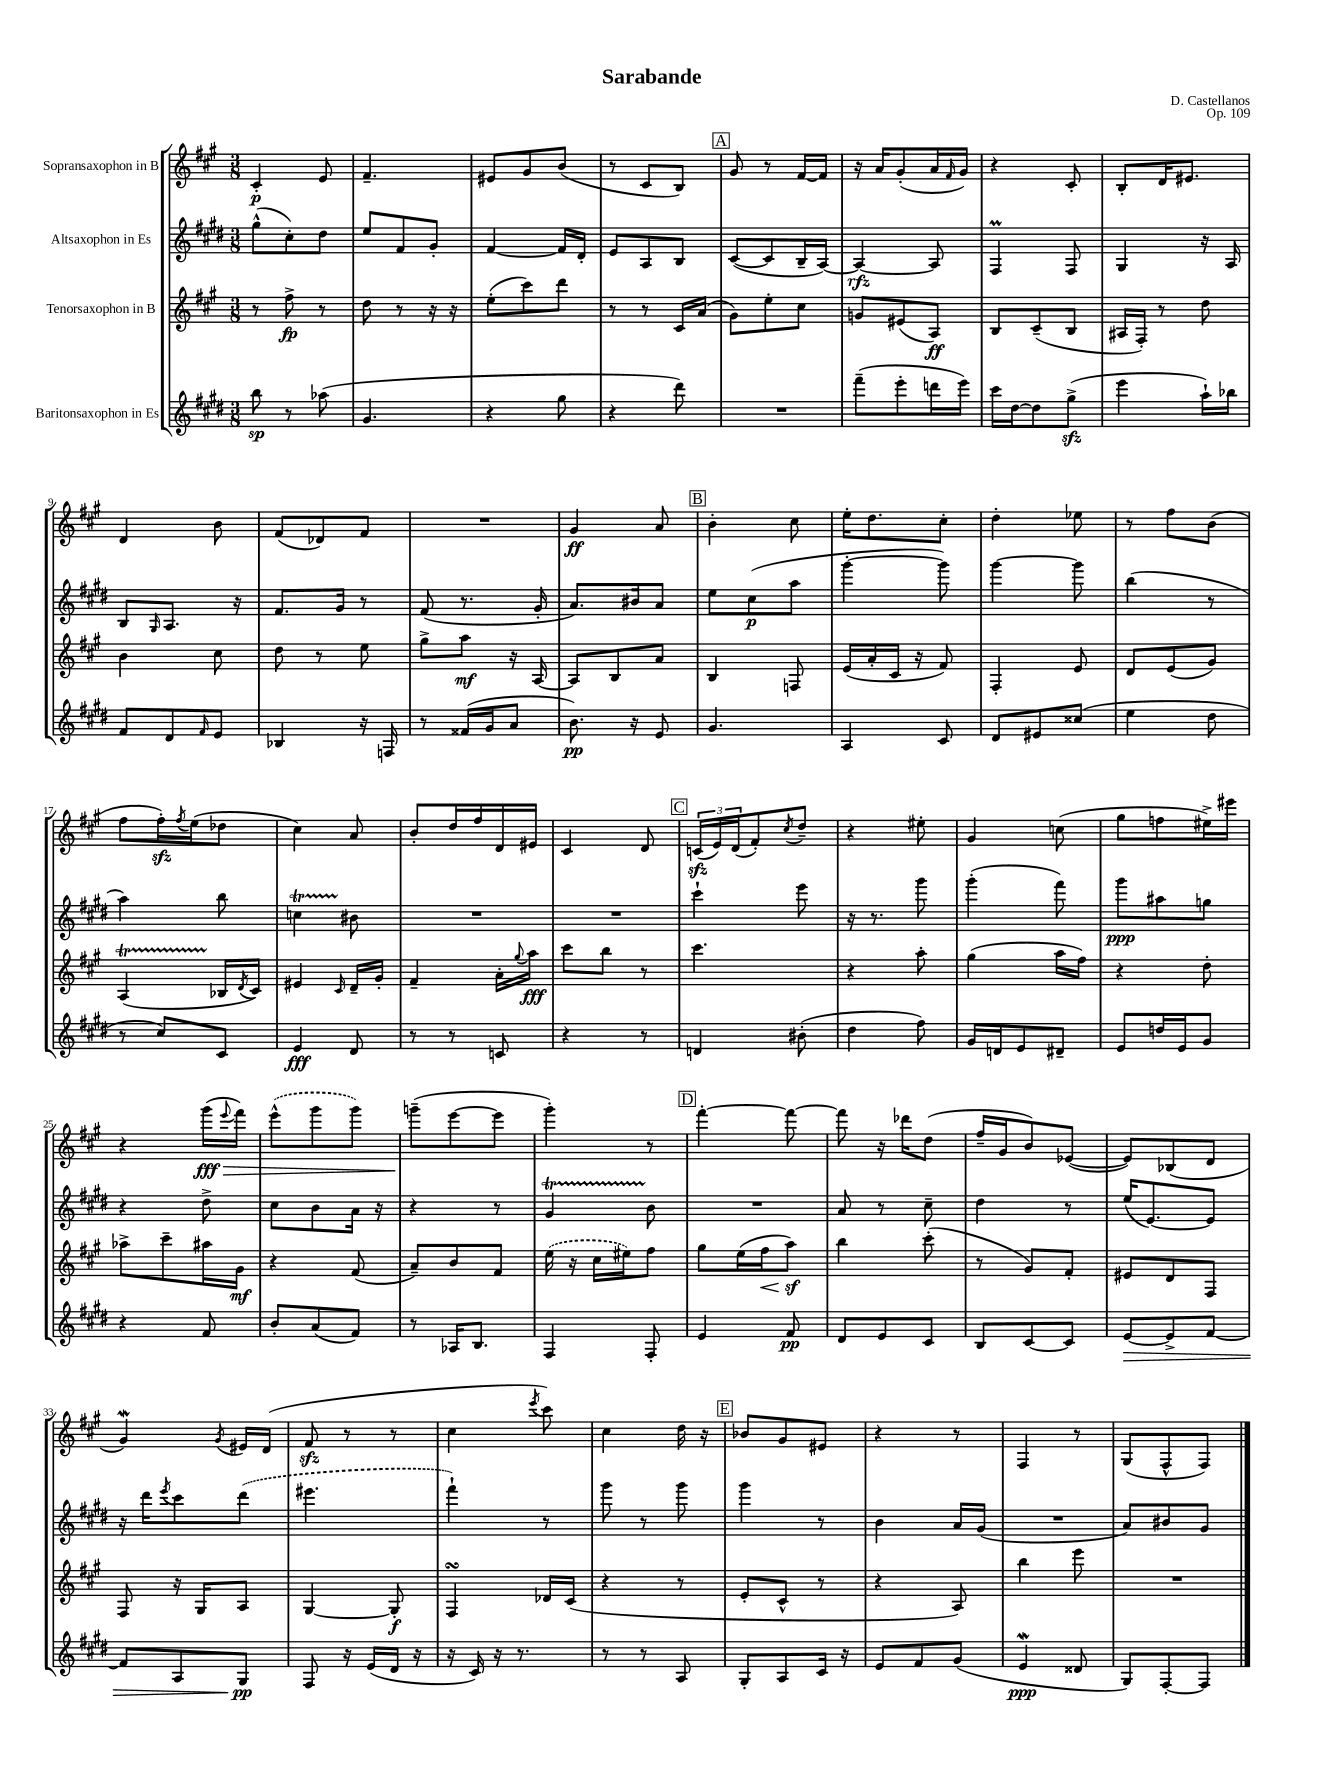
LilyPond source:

\header { title = "Sarabande" composer = "D. Castellanos" opus = "Op. 109" }
<<
\new StaffGroup <<
\new Staff = "s0" \with { instrumentName = "Sopransaxophon in B" } {
    \clef treble \key a \major \numericTimeSignature \time 3/8
    cis'4-.\p e'8 |
    fis'4.-- |
    eis'8 gis'8 b'8( |
    r8 cis'8 b8) |
    \mark \markup { \box "A" } gis'8 r8 fis'16~ fis'16 |
    r16 a'16 gis'8-.( a'16 \grace { fis'16 } gis'16) |
    r4 cis'8-. |
    b8-. d'16 eis'8. |
    d'4 b'8 |
    fis'8( des'8) fis'8 |
    R4. |
    gis'4\ff a'8 |
    \mark \markup { \box "B" } b'4-. cis''8 |
    e''16-. d''8. cis''8-. |
    d''4-. ees''8 |
    r8 fis''8 b'8( |
    fis''8 fis''16-.\sfz) \acciaccatura { fis''8 } e''16( des''8 |
    cis''4) a'8 |
    b'8-. d''16 fis''16 d'16 eis'16 |
    cis'4 d'8 |
    \mark \markup { \box "C" } \tuplet 3/2 { c'16\sfz( e'16) d'16( } fis'8-.) \acciaccatura { cis''8 } d''8-- |
    r4 eis''8-. |
    gis'4 c''8( |
    gis''8 f''8 eis''16->) eis'''16 |
    r4 gis'''16\fff\>( \appoggiatura { e'''8 } fis'''16) |
    \once \slurDashed e'''8-^( gis'''8 gis'''8) |
    g'''8--\!( e'''8~ e'''8 |
    gis'''4-.) r8 |
    \mark \markup { \box "D" } fis'''4~-. fis'''8~ |
    fis'''8 r16 des'''16 d''8( |
    fis''16-- gis'16 b'8) ees'8~( |
    ees'8) bes8( d'8 |
    gis'4\mordent) \acciaccatura { gis'8 } eis'16 d'16( |
    fis'8\sfz r8 r8 |
    cis''4 \acciaccatura { e'''8 } cis'''8) |
    cis''4 d''16 r16 |
    \mark \markup { \box "E" } bes'8 gis'8 eis'8 |
    r4 r8 |
    fis4 r8 |
    gis8( fis8-^ fis8) \bar "|." |
}
\new Staff = "s1" \with { instrumentName = "Altsaxophon in Es" } {
    \clef treble \key e \major \numericTimeSignature \time 3/8
    gis''8-^( cis''8-.) dis''8 |
    e''8 fis'8 gis'8-. |
    fis'4~ fis'16 dis'16-. |
    e'8 a8 b8 |
    \mark \markup { \box "A" } cis'8~( cis'8 b16-- a16~) |
    a4~\rfz a8 |
    fis4\prall fis8 |
    gis4 r16 a16 |
    b8 \grace { gis16 } a8. r16 |
    fis'8. gis'16 r8 |
    fis'8( r8. gis'16-. |
    a'8.) bis'16 a'8 |
    \mark \markup { \box "B" } e''8 cis''8\p( a''8 |
    gis'''4~-. gis'''8) |
    gis'''4~ gis'''8 |
    b''4( r8 |
    a''4) b''8 |
    c''4\startTrillSpan bis'8\stopTrillSpan |
    R4. |
    R4. |
    \mark \markup { \box "C" } cis'''4-! e'''8 |
    r16 r8. gis'''8 |
    gis'''4-.( fis'''8) |
    gis'''8\ppp ais''8 g''8 |
    r4 dis''8-> |
    cis''8 b'8 a'16 r16 |
    r4 r8 |
    gis'4\startTrillSpan b'8\stopTrillSpan |
    \mark \markup { \box "D" } R4. |
    a'8 r8 cis''8-- |
    dis''4 r8 |
    e''16( e'8.~) e'8 |
    r16 dis'''16 \acciaccatura { e'''8 } cis'''8 \once \slurDashed dis'''8( |
    eis'''4. |
    fis'''4-!) r8 |
    gis'''8 r8 gis'''8 |
    \mark \markup { \box "E" } gis'''4 r8 |
    b'4 a'16 gis'16( |
    R4. |
    a'8) bis'8 gis'8 \bar "|." |
}
\new Staff = "s2" \with { instrumentName = "Tenorsaxophon in B" } {
    \clef treble \key a \major \numericTimeSignature \time 3/8
    r8 fis''8->\fp r8 |
    d''8 r8 r16 r16 |
    e''8-.( cis'''8) d'''8 |
    r8 r8 cis'16 a'16( |
    \mark \markup { \box "A" } gis'8) e''8-. cis''8 |
    g'8 eis'8( a8\ff) |
    b8 cis'8--( b8 |
    ais16 fis16-.) r8 d''8 |
    b'4 cis''8 |
    d''8 r8 e''8 |
    gis''8-> a''8\mf r16 a16~ |
    a8 b8 a'8 |
    \mark \markup { \box "B" } b4 f8 |
    e'16( a'16-. cis'16 r16 fis'8) |
    fis4-. e'8 |
    d'8 e'8( gis'8) |
    a4\startTrillSpan( bes16\stopTrillSpan \acciaccatura { d'8 } cis'16) |
    eis'4 \grace { cis'16 } d'16-- gis'16-. |
    fis'4-- a'16-. \appoggiatura { gis''8 } a''16\fff |
    cis'''8 b''8 r8 |
    \mark \markup { \box "C" } cis'''4. |
    r4 a''8-. |
    gis''4( a''16 fis''16) |
    r4 d''8-. |
    aes''8-> cis'''8-- ais''16 gis'16\mf |
    r4 fis'8( |
    a'8--) b'8 fis'8 |
    \once \slurDashed e''16( r16 cis''16 eis''16) fis''8 |
    \mark \markup { \box "D" } gis''8 e''16( fis''16\< a''8\sf\!) |
    b''4 cis'''8-.( |
    r8 gis'8) fis'8-. |
    eis'8 d'8 fis8 |
    fis8 r16 gis16 a8 |
    gis4~ gis8-.\f |
    fis4\turn des'16 cis'16( |
    r4 r8 |
    \mark \markup { \box "E" } e'8-. cis'8-^ r8 |
    r4 a8) |
    b''4 e'''8 |
    R4. \bar "|." |
}
\new Staff = "s3" \with { instrumentName = "Baritonsaxophon in Es" } {
    \clef treble \key e \major \numericTimeSignature \time 3/8
    b''8\sp r8 aes''8( |
    gis'4. |
    r4 gis''8 |
    r4 dis'''8) |
    \mark \markup { \box "A" } R4. |
    fis'''8--( e'''8-. d'''16 e'''16) |
    cis'''16 dis''16~ dis''8 gis''8->\sfz( |
    e'''4 a''16-!) bes''16 |
    fis'8 dis'8 \grace { fis'16 } e'8 |
    bes4 r16 f16 |
    r8 fisis'16( gis'16 a'8 |
    b'8.\pp) r16 e'8 |
    \mark \markup { \box "B" } gis'4. |
    a4 cis'8 |
    dis'8 eis'8 cisis''8( |
    e''4 dis''8 |
    r8 cis''8) cis'8 |
    e'4\fff dis'8 |
    r8 r8 c'8 |
    r4 r8 |
    \mark \markup { \box "C" } d'4 bis'8-.( |
    dis''4 fis''8) |
    gis'16 d'16 e'8 dis'8-- |
    e'8 d''16 e'16 gis'8 |
    r4 fis'8 |
    b'8-. a'8( fis'8) |
    r8 aes16 b8. |
    fis4 fis8-. |
    \mark \markup { \box "D" } e'4 fis'8\pp |
    dis'8 e'8 cis'8 |
    b8 cis'8~ cis'8 |
    e'8~\> e'8-> fis'8~ |
    fis'8 a8 gis8\pp\! |
    fis8 r16 e'16( dis'16 r16 |
    r16 cis'16) r16 r8. |
    r8 r8 a8 |
    \mark \markup { \box "E" } gis8-. a8 cis'16 r16 |
    e'8 fis'8 gis'8( |
    e'4\mordent\ppp disis'8 |
    gis8) fis8~-. fis8 \bar "|." |
}
>>
>>
